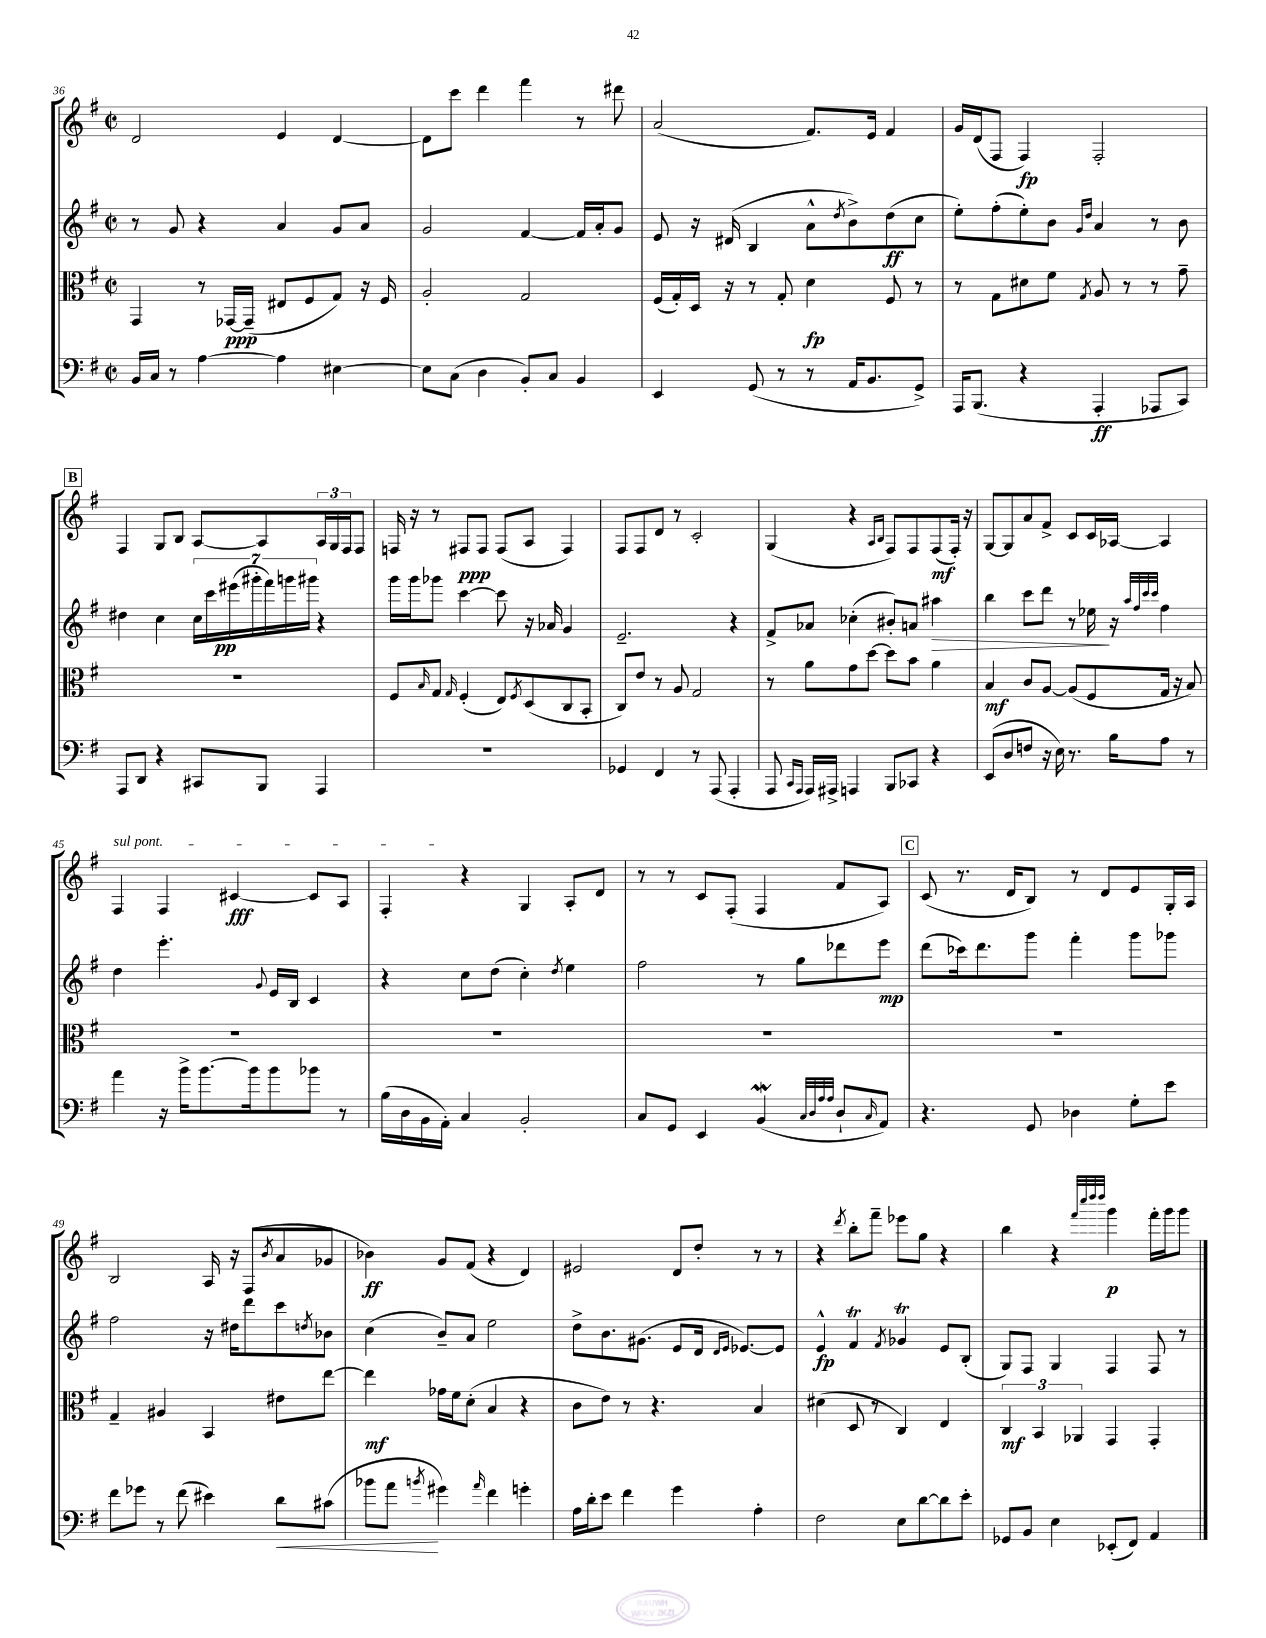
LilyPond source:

<<
\new StaffGroup <<
\new Staff = "s0" {
    \clef treble \key g \major \defaultTimeSignature \time 2/2
    d'2 e'4 d'4~ |
    d'8 c'''8 d'''4 fis'''4 r8 dis'''8 |
    a'2( fis'8.) e'16 fis'4 |
    g'16 d'16( fis8 fis4\fp) fis2-. |
    \mark \markup { \box "B" } fis4 g8 b8 a8~ a8 \tuplet 3/2 { a16 g16 fis16 } fis8 |
    f16 r16 r8 fis8\ppp fis8 fis8( a8 fis4) |
    fis8 fis8 d'8 r8 c'2-. |
    g4( r4 \grace { a16 b16 } fis8) fis8 fis8\mf( fis16-.) r16 |
    g8~ g8 a'8 fis'8-> c'8 c'16 aes16~ aes4 |
    \once \override TextSpanner.bound-details.left.text = \markup { \italic "sul pont." } fis4\startTextSpan fis4 cis'4~\fff cis'8 a8 |
    fis4-.\stopTextSpan r4 g4 a8-. d'8 |
    r8 r8 c'8 fis8-.( fis4 fis'8 a8) |
    \mark \markup { \box "C" } c'8( r8. d'16 b8) r8 d'8 e'8 g16-. a16 |
    b2 a16 r16 fis8( \acciaccatura { b'8 } a'8 ges'8 |
    bes'4\ff) g'8 fis'8( r4 d'4) |
    eis'2 d'8 d''8-. r8 r8 |
    r4 \acciaccatura { d'''8 } b''8-. fis'''8-- ees'''8 g''8 r4 |
    b''4 r4 \grace { fis'''32 c''''32 d''''32 d''''32 } g'''4\p fis'''16-. g'''16 g'''8 \bar "|." |
}
\new Staff = "s1" {
    \clef treble \key g \major \defaultTimeSignature \time 2/2
    r8 g'8 r4 a'4 g'8 a'8 |
    g'2 fis'4~ fis'16 a'16-. g'8 |
    e'8 r16 dis'16( b4 a'8-^ \acciaccatura { d''8 } b'8->) d''8\ff( c''8 |
    e''8-.) fis''8-.( e''8-.) b'8 \grace { g'16 d''16 } a'4 r8 b'8 |
    \mark \markup { \box "B" } dis''4 c''4 \tuplet 7/4 { c''16 c'''16 eis'''16\pp( gis'''16-. fis'''16) g'''16 gis'''16 } r4 |
    g'''16 g'''16 ges'''8 c'''4~ c'''8 r16 aes'16 g'4 |
    e'2.-- r4 |
    fis'8-> aes'8 ces''4-.( bis'8-.) a'8 ais''4\> |
    b''4 c'''8 d'''8 r8 ees''16\! r16 \grace { a''32 fis''32 c'''32 c'''32 } fis''4 |
    d''4 e'''4.-. \appoggiatura { g'8 } e'16 b16 c'4 |
    r4 c''8 d''8( c''4-.) \acciaccatura { d''8 } e''4 |
    fis''2 r8 g''8 des'''8 e'''8\mp |
    \mark \markup { \box "C" } d'''8( ces'''16) d'''8. g'''8 fis'''4-. g'''8 ges'''8 |
    fis''2 r16 dis''16 d'''8 c'''8 \acciaccatura { d''8 } bes'8 |
    c''4( b'8--) a'8 e''2 |
    d''8-> b'8. gis'8.( e'8 d'16 \grace { d'16 e'16 } ees'8.~) ees'8 |
    e'4-^\fp fis'4\trill \acciaccatura { fis'8 } ges'4\trill e'8 b8-.( |
    g8) fis8 g4 fis4 fis8 r8 \bar "|." |
}
\new Staff = "s2" {
    \clef alto \key g \major \defaultTimeSignature \time 2/2
    g,4 r8 ges,16~\ppp ges,16--( eis8 fis8 g8) r16 fis16 |
    a2-. g2 |
    fis16( g16-.) d16 r16 r8 g8-. d'4\fp fis8 r8 |
    r8 g8 dis'8 fis'8 \acciaccatura { g8 } a8 r8 r8 g'8-- |
    \mark \markup { \box "B" } R1 |
    fis8 \grace { b16 } g8 \grace { g16 } fis4-.( e8) \acciaccatura { fis8 } d8( c8 b,8-. |
    c8) e'8 r8 a8 g2 |
    r8 a'8 g'8 d''8~ d''8 b'8 a'4 |
    b4\mf c'8 a8~ a8( fis8 g16 r16 b8) |
    R1 |
    R1 |
    R1 |
    \mark \markup { \box "C" } R1 |
    g4-- ais4 b,4 eis'8 e''8~ |
    e''4\mf ges'16 fis'16 d'8-.( b4 r4 |
    c'8 e'8) r8 r4. b4 |
    dis'4( d8 r8 c4) e4 |
    \tuplet 3/2 { c4\mf b,4 aes,4 } g,4 g,4-. \bar "|." |
}
\new Staff = "s3" {
    \clef bass \key g \major \defaultTimeSignature \time 2/2
    b,16 c16 r8 a4~ a4 eis4~ |
    eis8 c8( d4 b,8-.) c8 b,4 |
    e,4 g,8( r8 r8 a,16 b,8. g,8->) |
    a,,16 b,,8.( r4 a,,4-.\ff aes,,8 c,8) |
    \mark \markup { \box "B" } a,,8 d,8 r4 cis,8 b,,8 a,,4 |
    R1 |
    ges,4 fis,4 r8 a,,8( a,,4-. |
    a,,8 \grace { c,16 a,,16 } a,,16) ais,,16-> a,,4 b,,8 ces,8 r4 |
    e,8( d8 f8 r16 e16) r8. b16 a8 r8 |
    a'4 r16 b'16-> b'8.~ b'16 b'8 bes'8 r8 |
    b16( d16 b,16 a,16-.) c4 b,2-. |
    c8 g,8 e,4 b,4\mordent( \grace { c32 d32 a32 a32 } d8-! \grace { c16 } a,8) |
    \mark \markup { \box "C" } r4. g,8 des4 g8-. e'8 |
    fis'8 ges'8 r8 fis'8( eis'4) d'8\< cis'8( |
    bes'8 a'8\! \acciaccatura { b'8 } gis'4) \grace { a'16 } fis'4 g'4-. |
    a16 d'16-. e'8 fis'4 g'4 a4-. |
    fis2 e8 d'8~ d'8 e'8-. |
    ges,8 b,8 e4 ees,8-.( fis,8) a,4 \bar "|." |
}
>>
>>
\layout { \context { \Score currentBarNumber = #36 } }
